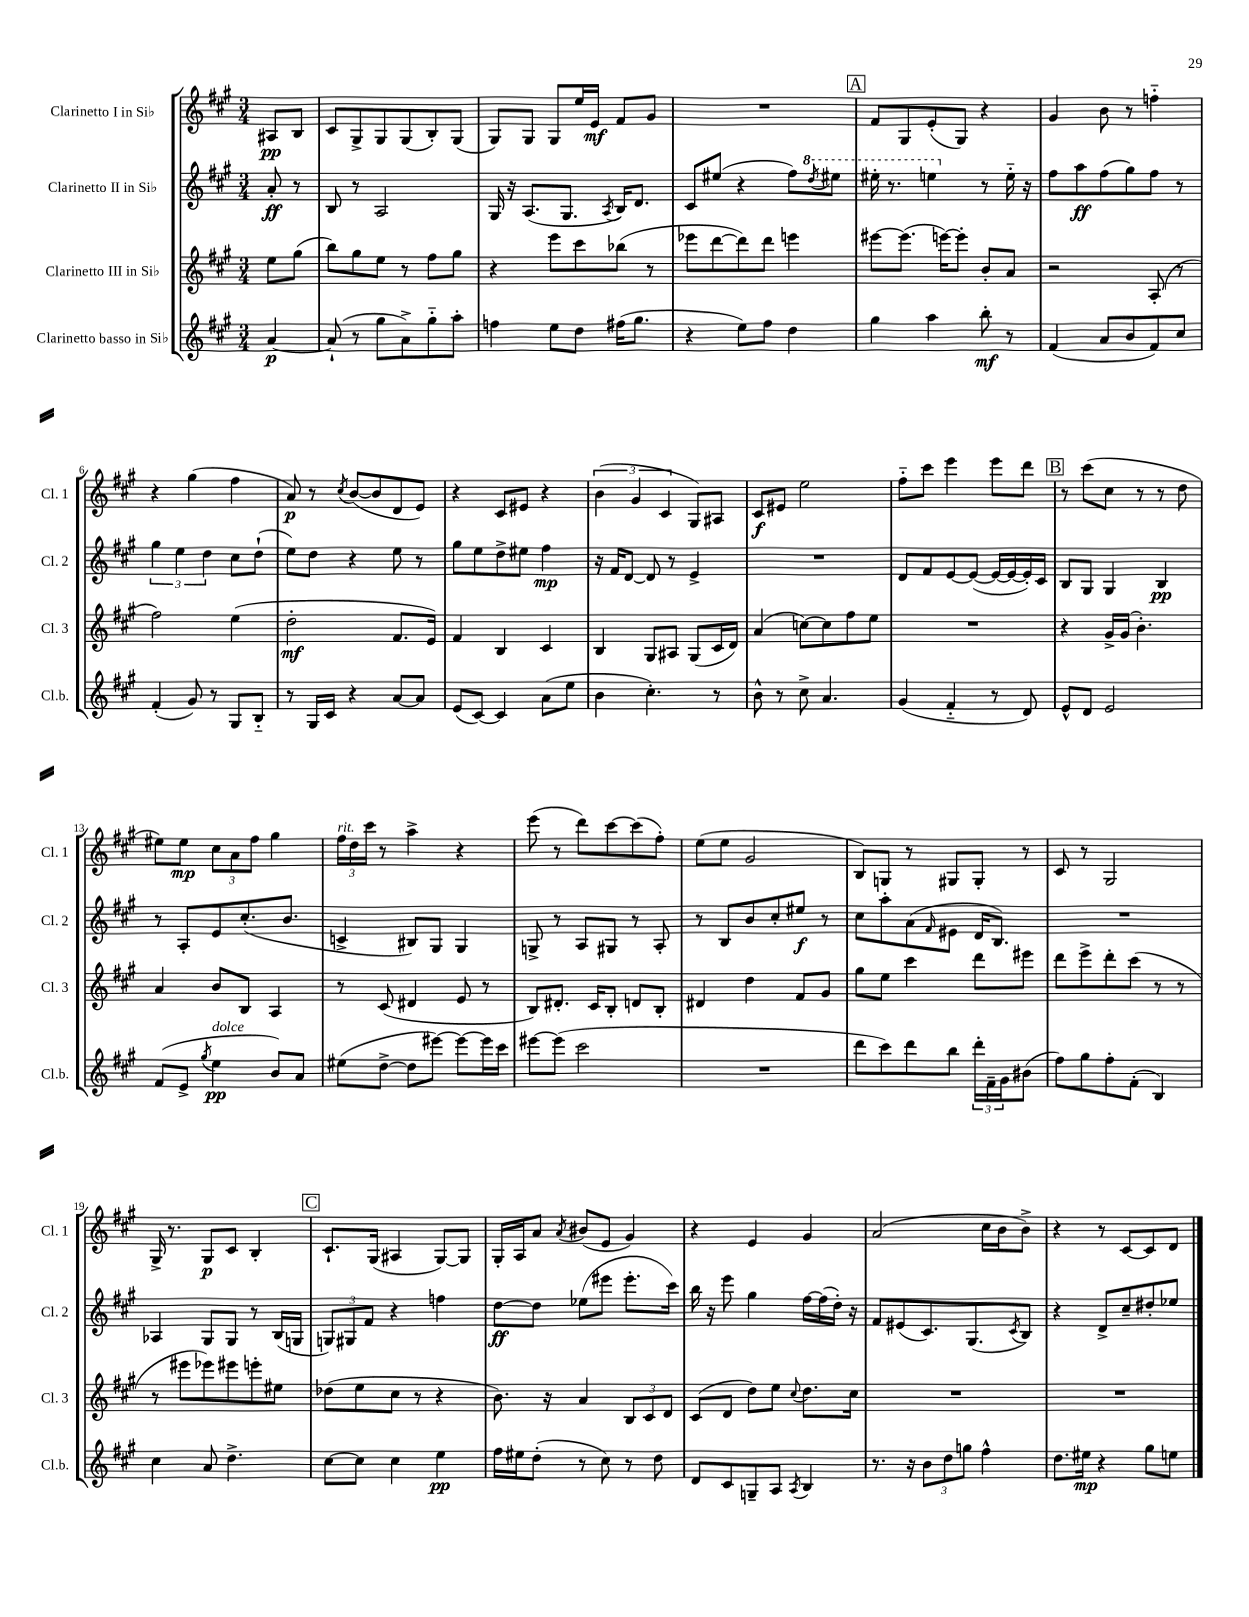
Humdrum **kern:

**kern	**kern	**kern	**kern
*staff4	*staff3	*staff2	*staff1
*clefG2	*clefG2	*clefG2	*clefG2
*k[f#c#g#]	*k[f#c#g#]	*k[f#c#g#]	*k[f#c#g#]
*M3/4	*M3/4	*M3/4	*M3/4
[4a	8ee	8a'	8A#
.	(8gg#	8r	8B
=	=	=	=
(8a`]	8bb)	8B	8c#
8r	8gg#	8r	8G#^
8gg#	8ee	2A	8G#
8a^)	8r	.	(8G#
8gg#'~	8ff#	.	8B')
8aa'	8gg#	.	(8G#
=	=	=	=
4ff	4r	16G#	8G#)
.	.	16r	.
.	.	(8.A	8G#
8ee	8eee	.	8G#
.	.	8.G#	.
8dd	8ccc#	.	16ee
.	.	.	16e
.	.	8qA	.
(16ff#	(8bb-	16B)	8f#
8.gg#	.	8.d	.
.	8r	.	8g#
=	=	=	=
4r	8eee-	8c#	2.r
.	[8ddd	(8ee#	.
8ee)	8ddd])	4r	.
8ff#	8ddd	.	.
4dd	4eee	8ff#)	.
.	.	8qddd	.
.	.	8eee#	.
=	=	=	=
4gg#	[8eee#	16eee#'	8f#
.	.	8.r	.
.	(8.eee#]	.	8G#
4aa	.	4eee	(8e'
.	[16eee)	.	.
.	8eee']	.	8G#)
8bb'	8b'	8r	4r
8r	8a	16ee'~	.
.	.	16r	.
=	=	=	=
(4f#	2r	8ff#	4g#
.	.	8aa	.
8a	.	(8ff#	8b
8b	.	8gg#)	8r
8f#)	(8A'	8ff#	4ff'~
8cc#	8r	8r	.
=	=	=	=
(4f#'	2ff#)	6gg#	4r
.	.	6ee	.
8g#)	.	.	(4gg#
.	.	6dd	.
8r	.	.	.
8G#	(4ee	8cc#	4ff#
8B'~	.	(8dd`	.
=	=	=	=
8r	2dd'	8ee)	8a)
16G#	.	8dd	8r
16c#	.	.	.
.	.	.	8qcc#
4r	.	4r	([8b
.	.	.	8b]
[8a	8.f#	8ee	8d
8a]	.	8r	8e)
.	16e)	.	.
=	=	=	=
(8e	4f#	8gg#	4r
[8c#)	.	8ee	.
4c#]	4B	8dd^	8c#
.	.	8ee#	8e#
(8a	4c#	4ff#	4r
8ee	.	.	.
=	=	=	=
4b	4B	16r	(6b
.	.	16f#	.
.	.	[8d	.
.	.	.	6g#
4.cc#')	8G#	8d]	.
.	.	.	6c#
.	8A#	8r	.
.	(8G#	4e^	8G#)
8r	16c#	.	8A#
.	16d)	.	.
=	=	=	=
8b^^	(4a	2.r	8c#
8r	.	.	8e#
8cc#^	[8cc)	.	2ee
4.a	8cc]	.	.
.	8ff#	.	.
.	8ee	.	.
=	=	=	=
(4g#	2.r	8d	8ff#'~
.	.	8f#	8ccc#
4f#'~	.	[8e	4eee
.	.	(8e_	.
8r	.	16e_	8eee
.	.	16e_	.
8d)	.	16e'])	8ddd
.	.	16c#	.
=	=	=	=
8e^^	4r	8B	8r
8d	.	8G#	(8ccc#
2e	16g#^	4G#	8cc#
.	(16g#	.	.
.	4.b')	.	8r
.	.	4B	8r
.	.	.	8dd
=	=	=	=
(8f#	4a	8r	8ee#)
8e^	.	8A'	8ee#
8qgg#	.	.	.
4ee	8b	8e	12cc#
.	.	.	12a
.	8B	(8.cc#'	.
.	.	.	12ff#
8b)	4A	.	4gg#
.	.	8.b	.
8a	.	.	.
=	=	=	=
(8ee#	8r	4c^	24ff#
.	.	.	24dd
.	.	.	24ccc#
[8dd^	(8c#	.	8r
8dd]	4d#	8B#)	4aa^
[8eee#)	.	8G#	.
8eee#_	8e	4G#	4r
16eee#]	8r	.	.
16ccc#	.	.	.
=	=	=	=
[8eee#	8B)	8G^	(8eee
(8eee#]	8.d#'	8r	8r
2ccc#	.	8A	8ddd)
.	16c#	.	.
.	8B'	8G#	[8ccc#
.	8d	8r	(8ccc#]
.	8B'	8A'	8ff#')
=	=	=	=
2.r	4d#	8r	(8ee
.	.	8B	8ee
.	4dd	8b	2g#
.	.	8cc#'	.
.	8f#	8ee#	.
.	8g#	8r	.
=	=	=	=
8ddd	8gg#	8cc#	8B)
8ccc#)	8ee	8aa'	8G
8ddd	4ccc#	(8a	8r
.	.	16qqf#	.
8bb	.	8e#	8G#
24ddd'	8ddd	16d	8G#'
24f#~	.	.	.
.	.	8.B)	.
24g#	.	.	.
(8b#	8eee#	.	8r
=	=	=	=
8ff#)	8ddd	2.r	8c#
8gg#	8eee^	.	8r
8ff#'	8ddd'	.	2G#
(8f#'	(8ccc#	.	.
4B)	8r	.	.
.	8r	.	.
=	=	=	=
4cc#	8r	4A-	16G#^
.	.	.	8.r
.	8eee#	.	.
8a	8eee-)	8G#	8G#
4.dd^	8eee#	8G#	8c#
.	8eee'	8r	4B'
.	8ee#	(16B	.
.	.	16G	.
=	=	=	=
[8cc#	(8dd-	12G)	8.c#`
.	.	12G#	.
8cc#]	8ee	.	.
.	.	12f#	.
.	.	.	(16G#
4cc#	8cc#	4r	4A#
.	8r	.	.
4ee	4r	4ff	[8G#)
.	.	.	8G#]
=	=	=	=
16ff#	8.b)	[8dd	16G#'
16ee#	.	.	16A
(8dd'	.	8dd]	8a
.	16r	.	.
.	.	.	8qa
8r	4a	(8ee-	(8b#
8cc#)	.	8eee#	8e
8r	12B	8.eee#'	4g#)
.	12c#	.	.
8dd	.	.	.
.	12d	.	.
.	.	16ccc#)	.
=	=	=	=
8d	(8c#	16bb	4r
.	.	16r	.
8c#	8d	8eee	.
8G~	8dd)	4gg#	4e
8A	8ee	.	.
8qA	8qqcc#	.	.
4B	8.dd	[16ff#	4g#
.	.	(16ff#]	.
.	.	16dd')	.
.	16cc#	16r	.
=	=	=	=
8.r	2.r	8f#	(2a
.	.	(8e#	.
16r	.	.	.
12b	.	8.c#)	.
12dd	.	.	.
12gg	.	.	.
.	.	(8.G#	.
4ff#^^	.	.	16cc#
.	.	.	16b
.	.	8qc#	.
.	.	8B)	8b^)
=	=	=	=
8.dd	2.r	4r	4r
16ee#	.	.	.
4r	.	8d^	8r
.	.	8cc#~	[8c#
8gg#	.	8dd#'	8c#]
8ee	.	8ee-	8d
==	==	==	==
*-	*-	*-	*-
